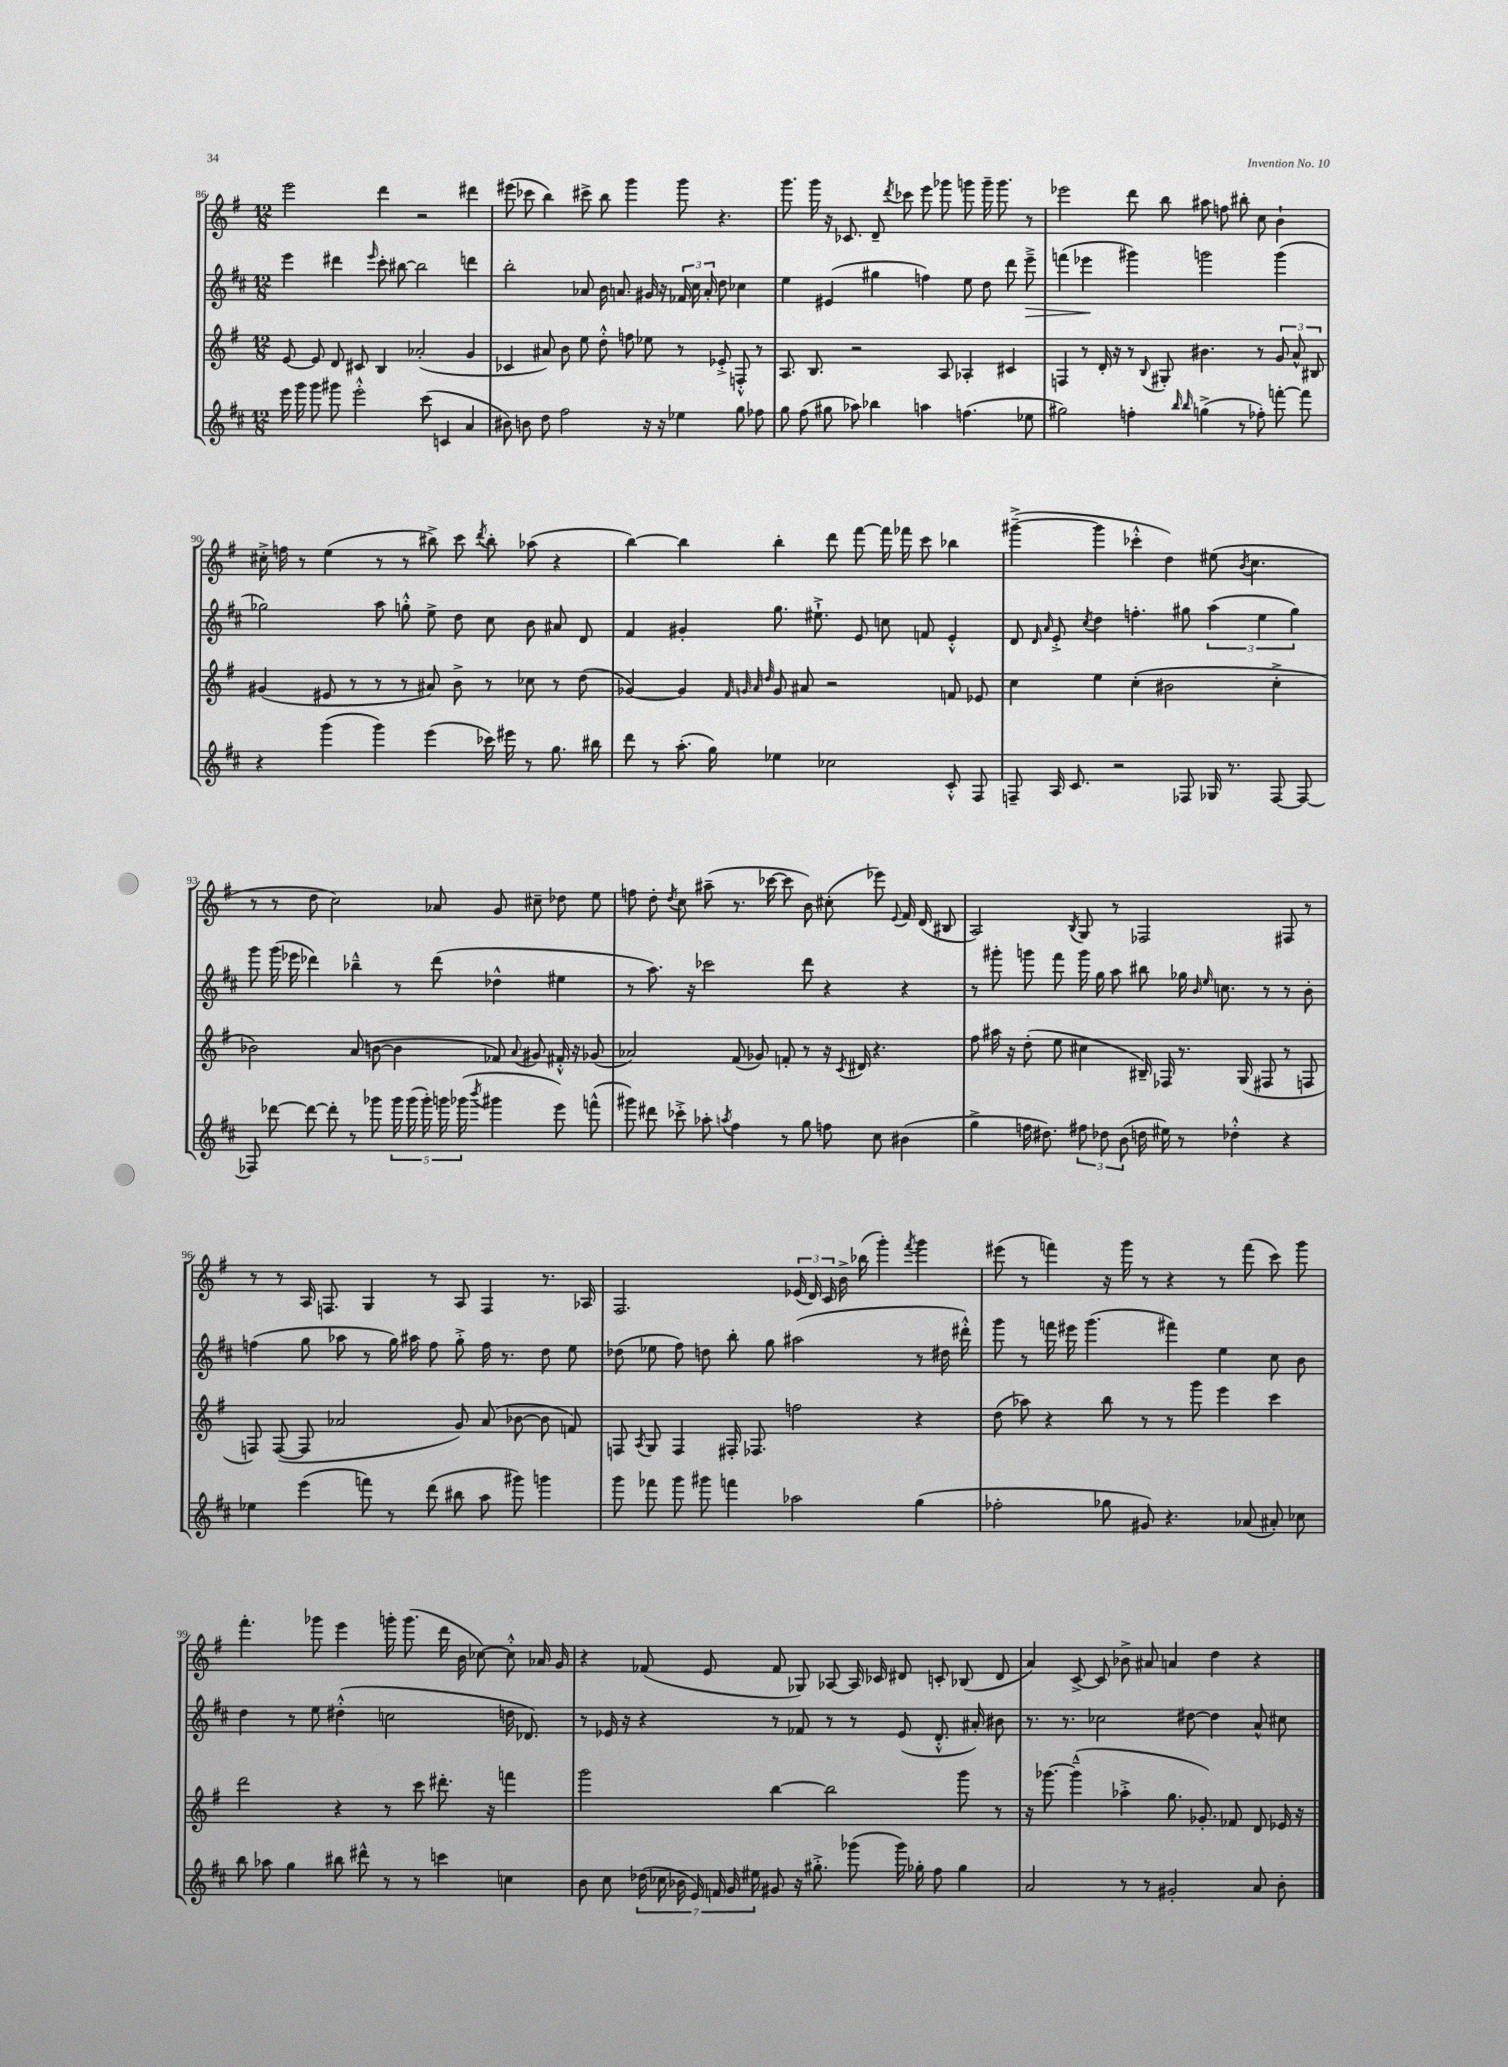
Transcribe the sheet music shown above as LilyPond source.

<<
\new StaffGroup <<
\new Staff = "s0" {
    \clef treble \key g \major \numericTimeSignature \time 12/8
    \autoBeamOff e'''2 d'''4 r2 dis'''4 |
    eis'''8( ces'''8 b''4) cis'''8-> b''8 g'''4 g'''8 r4. |
    g'''8. g'''16 r16 ces'8. d'8-- \acciaccatura { d'''8 } ces'''8 e'''8 ges'''8 g'''8 g'''16-- g'''8. r8 |
    ees'''2 d'''8 b''8 ais''8 f''8 bis''8-. c''8 b'4-! |
    cis''16-.-> f''16 r8 e''4( r8 r8 bis''8->) c'''8 \acciaccatura { d'''8 } bis''8-. aes''8( r4 |
    b''4~) b''4 b''4-. d'''8 fis'''8~ fis'''16 fes'''16 c'''8 bes''4 |
    gis'''4~--->( gis'''4 ces'''4-.-^ d''4) eis''8( \acciaccatura { b'8 } c''4. |
    r8 r8 d''8 c''2) aes'8 g'8 cis''8-- des''8 e''8 |
    f''8 d''8-. \acciaccatura { d''8 } c''8 ais''8--( r8. ces'''16~ ces'''8 b'8) cis''8-.( ees'''8) \appoggiatura { e'8 } fis'16 d'16( bis8 |
    a2) \acciaccatura { b8 } g8 r8 fes2 fis8 r8 |
    r8 r8 a16 f8. g4 r8 a8 f4 r8. aes16 |
    fis2. \tuplet 3/2 { ees'16( d'16) c'16 } b'16-> bes''16( g'''4-.) \acciaccatura { fis'''8 } g'''4 |
    eis'''8( r8 f'''4) r16 g'''16 r8 r4 r8 f'''8( c'''8) g'''8 |
    fis'''4.-. ges'''8 e'''4 g'''16-. g'''8.( d'''16 b'16 ces''8~) ces''8-.-^ aes'16 g'16 |
    r4 fes'8( e'8 fes'8 ges8) aes8~ aes16 ces'16 dis'8 c'8-. bes8( dis'8 |
    a'4) c'8~-> c'8 bes'8-> ais'8 a'4 d''4 r4 \bar "|." |
}
\new Staff = "s1" {
    \clef treble \key d \major \numericTimeSignature \time 12/8
    \autoBeamOff e'''4 dis'''4 \grace { e'''16 } cis'''8-. bis''8~ bis''2 d'''4 |
    b''2-. aes'8 b'16 a'8. gis'16 r16 \tuplet 3/2 { fes'16 cis''16 a'16-. } d''8 ces''4 |
    e''4 eis'4( gis''4 f''4) e''8 d''8 d'''8 e'''8--->\> |
    f'''4( ees'''4\! gis'''4) g'''2 g'''4( |
    ges''2) a''8 g''8-.-^ e''8-> d''8 cis''8 b'8 ais'8 d'8 |
    fis'4 gis'4-. g''8. eis''8.-!-> e'8 c''8 f'8 e'4-.-^ |
    d'8 \grace { d'16 a'16 } e'8-.-> \acciaccatura { cis''8 } d''4 f''4.-. gis''8 \tuplet 3/2 { a''4( e''4 gis''4) } |
    g'''8 g'''16( ees'''16 des'''4) bes''4---^ r8 des'''8( des''4-^ eis''4 |
    r8 a''8.) r16 ces'''2 d'''8 r4 r4 |
    r8 gis'''8-. g'''8 fis'''8 g'''16 g''16 a''8 bis''8 ges''16 \grace { b'16 e''16 } c''8. r8 r8 b'8-. |
    f''4( g''8 aes''8 r8 g''16) ais''16 f''8 g''8-.-> f''16 r8. d''8 e''8 |
    des''8( ees''8 fis''8) d''8 b''8-. g''8 ais''2( r8 dis''16 dis'''16-.-^) |
    g'''8 r8 f'''16 eis'''16 g'''4.( fis'''4) e''4 cis''8 b'8 |
    d''4 r8 e''8 dis''4-.-^( c''2 d''16 des'8.) |
    r8 ees'16 r16 r4 r8 fes'8 r8 r8 ees'8( d'8.-.-^ ais'16-.) bis'8 |
    r8. r8. ces''2 dis''8~ dis''4 a'8-^ cis''8 \bar "|." |
}
\new Staff = "s2" {
    \clef treble \key g \major \numericTimeSignature \time 12/8
    \autoBeamOff e'8~ e'8 d'8 cis'8 b4 aes'2-.( g'4 |
    ces'4 ais'8) b'8 e''8 d''8-.-^ f''8 ees''8 r8 ees'8-.-> f8-.-^ r8 |
    a8. b8. r2 a8 aes4-. cis'4 |
    f4 r8 d'16-. r16 r8 \appoggiatura { b8 } gis8-. bis'4. r8 \tuplet 3/2 { g'8 a'8-^ bis8 } |
    gis'4( eis'8 r8 r8 r8 ais'8) b'8-> r8 ces''8 r8 d''8( |
    ges'4~) ges'4 \grace { fis'32 g'32 a'32 d''32 } g'8 ais'8 r2 f'8 ees'8 |
    c''4 e''4 c''4-.( bis'2 c''4-.-> |
    bes'2) a'8( b'8~ b'4 fes'8) \appoggiatura { a'8 } gis'8 fis'16-.-^ r16 ges'8( |
    aes'2) fis'8( ges'8) f'8-. r8 r16 \acciaccatura { c'8 } dis'16 r4. |
    fis''8 ais''16 r16 d''8-.( e''8 cis''4 bis16--) fes16 r8. g16( fis8 r8 f8 |
    f8) f8~( f8 aes'2 g'8) aes'8( bes'8~ bes'8 f'8) |
    f8 \acciaccatura { a8 } g8 f4 fis16-. fes8. f''2 r4 |
    d''8( aes''8) r4 b''8 r8 r8 g'''8 e'''4 c'''4 |
    d'''2 r4 r8 c'''8 dis'''8.-. r16 f'''4 |
    g'''2 b''4~ b''2 g'''8 r8 |
    r16 ges'''8.~ ges'''4---^( aes''4-.-> g''8. ges'8.-.) fes'8 d'8 ees'16 r16 \bar "|." |
}
\new Staff = "s3" {
    \clef treble \key d \major \numericTimeSignature \time 12/8
    \autoBeamOff e'''16 g'''16 g'''8 gis'''8 e'''2-.-^ cis'''8( c'4 a'4 |
    bis'8) b'8 d''8 fis''2 r16 r16 ees''4 g''8 fes''8 |
    g''8 fis''8( gis''8 aes''8) bes''4 a''4 f''4.( ees''8 |
    gis''2) f''4-. \grace { b''16 b''16 } g''4->( r8 fes''8-.) f'''8~-. f'''8 |
    r4 g'''4( g'''4) e'''4( ces'''16) eis'''16 r8 g''8. bis''16 |
    d'''8 r8 a''8.-.( g''16) ees''4 ces''2 cis'8-.-^ fis8 |
    f8-- a16 cis'8. r2 fes8 ges16 r8. fes8~ fes8~ |
    fes8 des'''8~ des'''8~ des'''8-. r8 ges'''8 \tuplet 5/4 { ges'''16 ges'''16( ges'''16-.) g'''16 ges'''16( } \acciaccatura { b'''8 } gis'''4 e'''8) f'''8-^( |
    gis'''8) dis'''8 ces'''8-.-> aes''8-. \acciaccatura { a''8 } fis''4 r8 g''8 f''8 cis''8 bis'4( |
    g''4-> f''16 dis''8.) \tuplet 3/2 { fis''8 des''8 b'8( } d''16 eis''16) r8 des''4-.-^ r4 |
    ees''4 e'''4( f'''8) r8 d'''8( bis''8 a''8 gis'''8) g'''4 |
    g'''8 fes'''8 g'''8 gis'''8 f'''4 aes''2 g''4( |
    fes''2-. ges''8 gis'8) r4. aes'8( ais'8-.) ces''8 |
    b''8 aes''8 g''4 bis''8 dis'''8-^ r8 r8 c'''4 c''4 |
    b'8 cis''8 \tuplet 7/4 { des''16( ces''16 bes'16 e'16) f'16 g'16 eis''16 } gis'8 r16 gis''8.-.-> ges'''8( ges'''16) ges''16-. fis''8 ges''4 |
    a'2 r8 r8 gis'2-. a'8 b'8-. \bar "|." |
}
>>
>>
\layout { \context { \Score currentBarNumber = #86 } }
